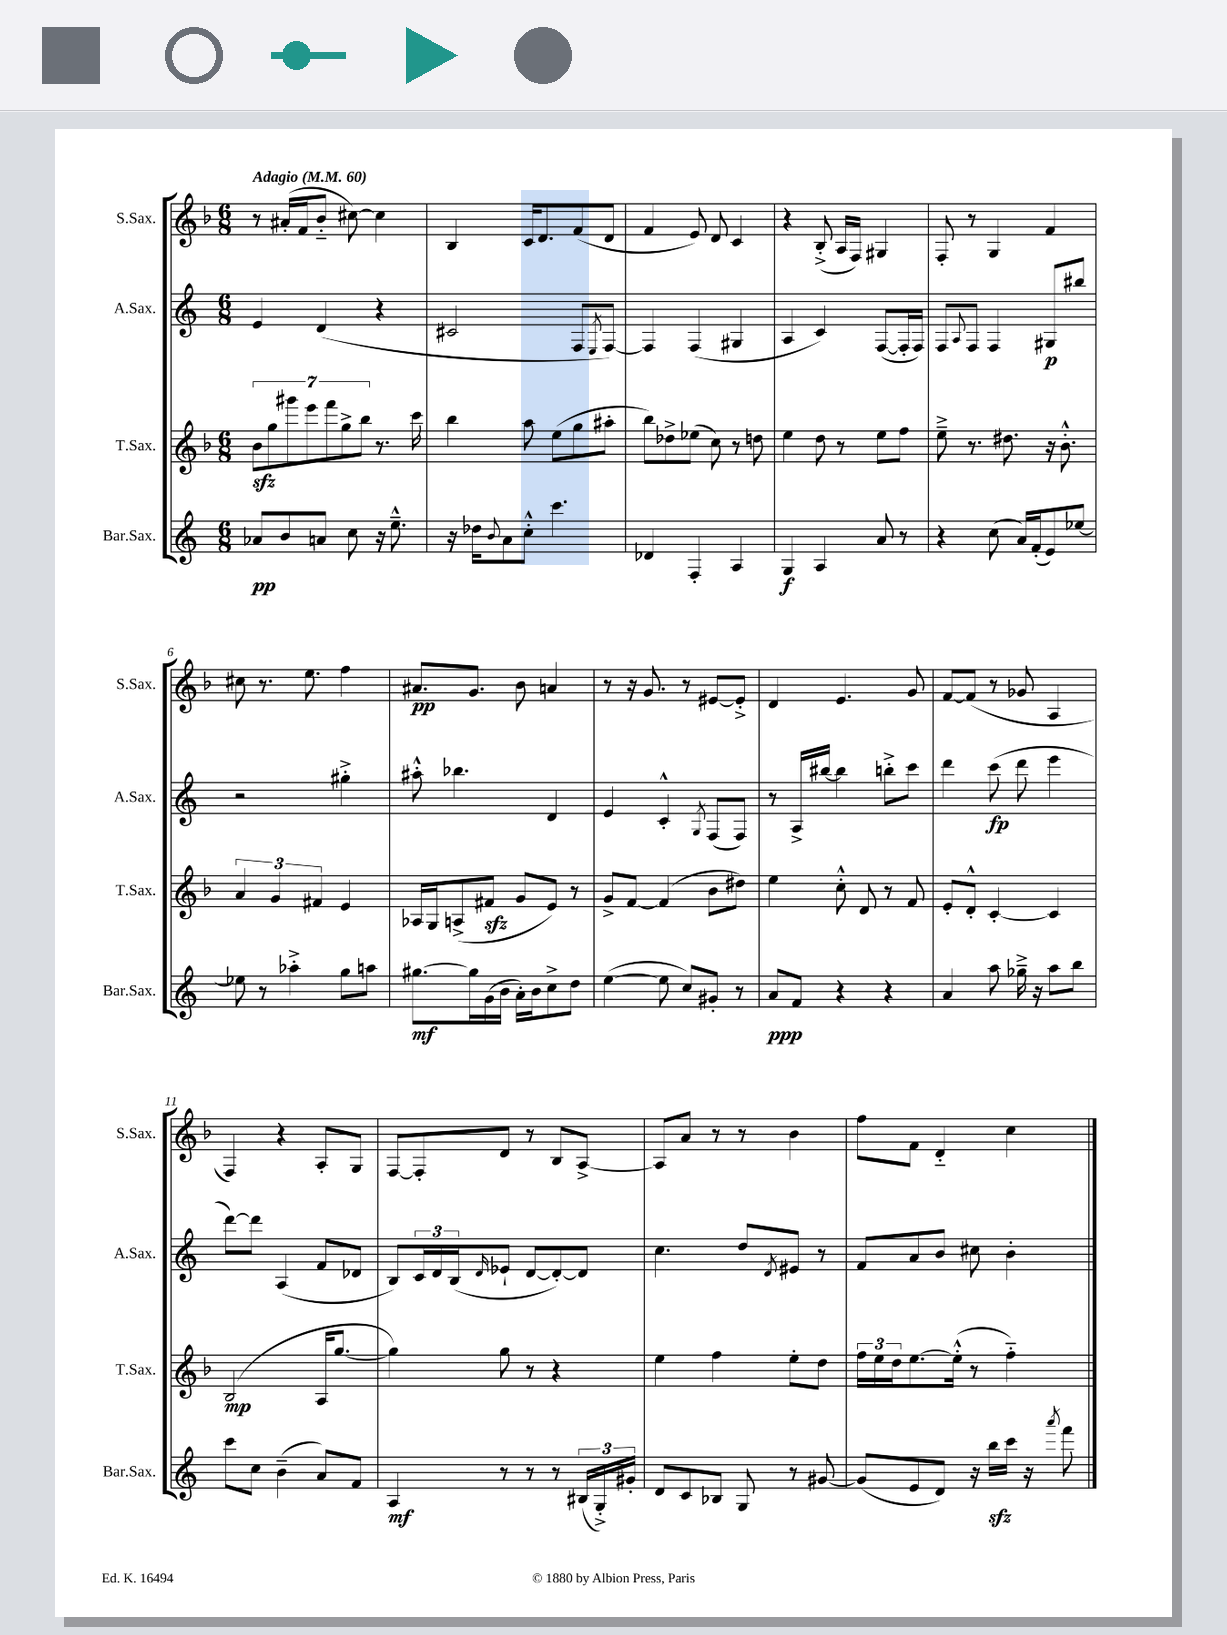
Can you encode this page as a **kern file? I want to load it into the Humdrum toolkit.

**kern	**kern	**kern	**kern
*staff4	*staff3	*staff2	*staff1
*clefG2	*clefG2	*clefG2	*clefG2
*k[]	*k[b-]	*k[]	*k[b-]
*M6/8	*M6/8	*M6/8	*M6/8
*MM60	*MM60	*MM60	*MM60
8a-	14b-	4e	8r
.	14gg	.	.
8b	.	.	(16a#'
.	14ggg#	.	.
.	.	.	16f
.	14eee	.	.
8a	.	(4d	8b-'~
.	14fff	.	.
.	14gg^	.	.
8cc	.	.	[8cc#)
.	14bb-	.	.
16r	8.r	4r	4cc#]
8.ee~^^	.	.	.
.	16ccc	.	.
=	=	=	=
16r	4bb-	2c#	4B-
16dd-	.	.	.
8qqb	.	.	.
8a	.	.	.
8cc'^^	8aa	.	16c
.	.	.	8.d
4.ccc	(8ee	.	.
.	8gg	8F	(8f
.	.	8qE	.
.	8aa#'	[8F)	8d
=	=	=	=
4d-	8bb-)	4F]	4f
.	8dd-^	.	.
4F'	(8ee-	(4F	8e)
.	8cc)	.	8d
4A	8r	4G#	4c
.	8dd	.	.
=	=	=	=
4G	4ee	4A	4r
4A	8dd	4c)	(8B-'^
.	8r	.	16A
.	.	.	16F)
8a	8ee	([8F	4G#
8r	8ff	16F']	.
.	.	16F)	.
=	=	=	=
4r	8ee~^	8F	8F'
.	.	8qqA	.
.	8.r	8F	8r
(8cc	.	4F	4G
.	8.dd#	.	.
16a)	.	.	.
(16f'	.	.	.
8e)	16r	8G#	4f
.	8.b-'^^	.	.
[8ee-	.	8bb#	.
=	=	=	=
8ee-]	6a	2r	8cc#
8r	.	.	8.r
.	6g	.	.
4aa-'^	.	.	.
.	.	.	8.ee
.	6f#	.	.
8gg	4e	4gg#'^	4ff
8aa	.	.	.
=	=	=	=
[8.gg#	16A-	8aa#'^^	8.a#
.	16G	.	.
.	(8A^	4.bb-	.
16gg#]	.	.	8.g
(16g	8f#	.	.
16b	.	.	.
16a')	8g	.	8b-
16b	.	.	.
8cc^	8e)	4d	4a
8dd	8r	.	.
=	=	=	=
([4ee	8g^	4e	8r
.	[8f	.	16r
.	.	.	8.g
8ee]	(4f]	4c'^^	.
8cc)	.	.	8r
.	.	8qG	.
8g#'	8b-	(8F	[8e#
8r	8dd#)	8F)	8e#'^]
=	=	=	=
8a	4ee	8r	4d
8f	.	16A^	.
.	.	[16bb#	.
4r	8cc'^^	4bb#]	4.e
.	8d	.	.
4r	8r	8bb'^	.
.	8f	8ccc	8g
=	=	=	=
4a	8e'	4ddd	[8f
.	8d'^^	.	(8f]
8aa	[4c'	(8ccc	8r
16gg-~^	.	8ddd	8g-
16r	.	.	.
8aa	4c]	4eee	4A
8bb	.	.	.
=	=	=	=
8ccc	(2B-	[8ddd)	4F)
8cc	.	8ddd]	.
(4b~	.	(4A	4r
8a)	16A	8f	8A'
.	[8.gg	.	.
8f	.	8d-	8G
=	=	=	=
4A	4gg])	8B)	[8F
.	.	24c	8F']
.	.	24d	.
.	.	(24B	.
.	.	16qqd	.
8r	8gg	8e-`	8d
8r	8r	[8d	8r
8r	4r	8d'_)	8B-
(24B#	.	8d]	[8A^
24G'^)	.	.	.
24g#'	.	.	.
=	=	=	=
8d	4ee	4.cc	8A]
8c	.	.	8a
8B-	4ff	.	8r
8G	.	8dd	8r
.	.	8qd	.
8r	8ee'	8e#	4b-
[8g#	8dd	8r	.
=	=	=	=
(8g#]	24ff	8f	8ff
.	24ee	.	.
.	24dd	.	.
8e	[8.ee	8a	8f
8d)	.	8b	4d'~
.	(16ee'^^]	.	.
16r	8r	8cc#	.
16bb	.	.	.
16ccc	4ff'~)	4b'	4cc
16r	.	.	.
8qaaa	.	.	.
8fff	.	.	.
==	==	==	==
*-	*-	*-	*-
